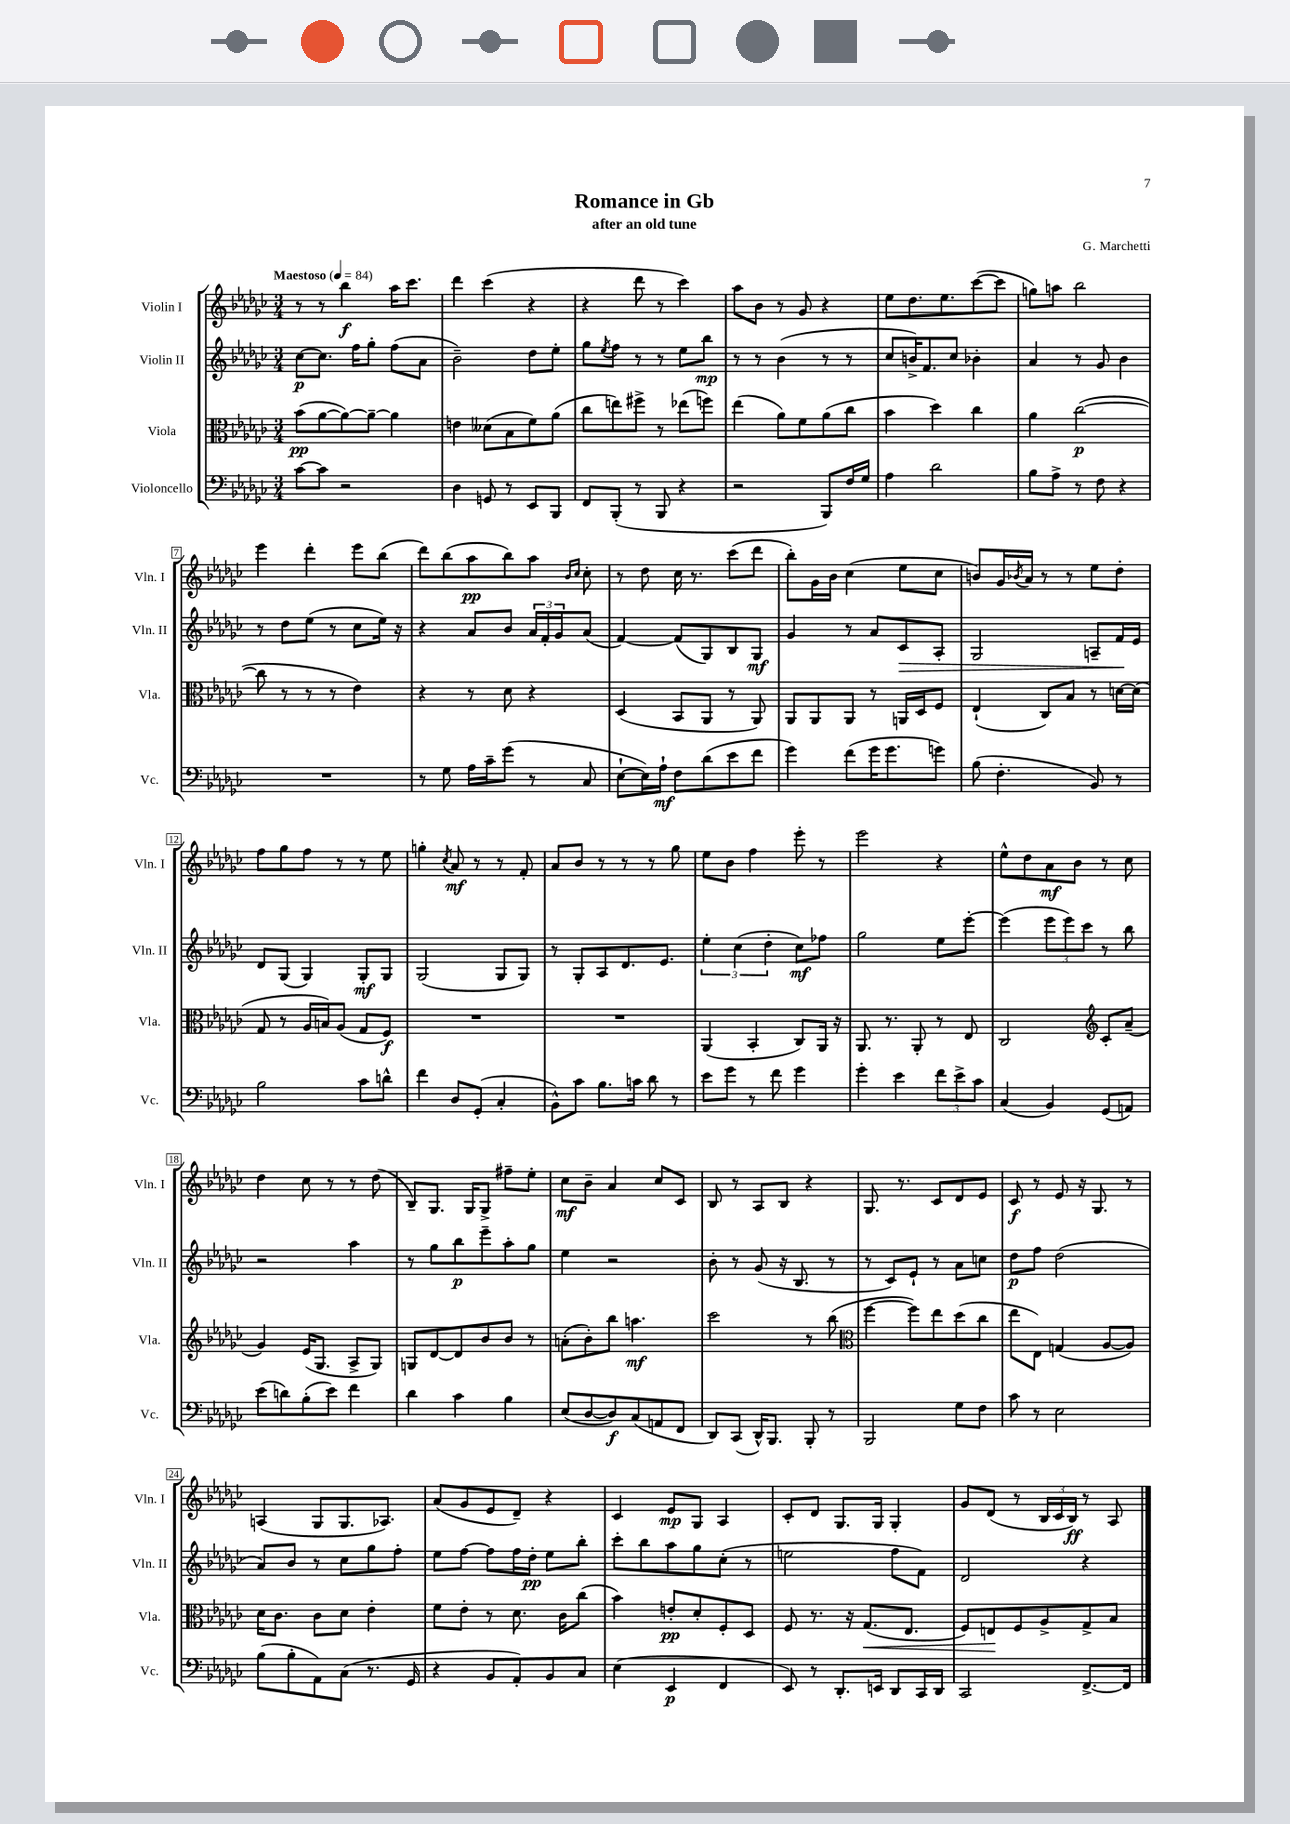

**kern	**kern	**kern	**kern
*staff4	*staff3	*staff2	*staff1
*clefF4	*clefC3	*clefG2	*clefG2
*k[b-e-a-d-g-c-]	*k[b-e-a-d-g-c-]	*k[b-e-a-d-g-c-]	*k[b-e-a-d-g-c-]
*M3/4	*M3/4	*M3/4	*M3/4
*MM84	*MM84	*MM84	*MM84
[8c-	(8b-	[8cc-	8r
8c-]	[8a-	8.cc-]	8r
2r	8a-_)	.	4bb-
.	.	16ff	.
.	8a-~_	8gg-'	.
.	4a-]	(8ff	16aa-
.	.	.	8.ccc-
.	.	8a-	.
=	=	=	=
4D-	4e	2b-~)	4ddd-
8GG	(8d--	.	(4ccc-
8r	8B-	.	.
8EE-	8f)	8dd-	4r
8BBB-	(8a-	8ee-'	.
=	=	=	=
8FF	8cc-	8gg-	4r
.	.	8qee-	.
(8BBB-'	8ee)	8ff	.
8r	8ff#^	8r	8ddd-
8BBB-	8r	8r	8r
4r	(8ee-	8ee-	4ccc-)
.	8ff)	8bb-	.
=	=	=	=
2r	(4ee-	8r	8aa-
.	.	8r	8b-
.	8a-)	(4b-	8r
.	8f	.	8g-
8BBB-)	(8a-	8r	4r
16F	8cc-	8r	.
16G-	.	.	.
=	=	=	=
4A-	4b-	8cc-	8ee-
.	.	16b^)	8.dd-
.	.	8.f	.
2d-	4dd-)	.	.
.	.	.	8.ee-
.	.	8cc-	.
.	4cc-	4b-'	([8ccc-
.	.	.	8ccc-]
=	=	=	=
8B-	4a-	4a-	8gg)
8A-^	.	.	8aa
8r	([2cc-	8r	2bb-
8F	.	8g-	.
4r	.	4b-	.
=	=	=	=
2.r	8cc-]	8r	4eee-
.	8r	8dd-	.
.	8r	(8ee-	4ddd-'
.	8r	8r	.
.	4e-)	8cc-	8eee-
.	.	16ee-)	(8bb-
.	.	16r	.
=	=	=	=
8r	4r	4r	8ddd-)
8G-	.	.	(8bb-
16A-	8r	8a-	8aa-
16c-~	.	.	.
(8g-	8d-	8b-	8bb-)
8r	4r	24a-	8aa-
.	.	24f'	.
.	.	24g-	.
.	.	.	16qqb-
.	.	.	16qqcc-
8C-	.	(8a-	8cc-'
=	=	=	=
[8E-`	(4D-	[4f)	8r
16E-])	.	.	8dd-
16A-`	.	.	.
8F	8BB-	(8f]	16cc-
.	.	.	8.r
(8d-	8AA-	8G-)	.
8e-	8r	8B-	(8ccc-
8f	8AA-)	8G-	8ddd-
=	=	=	=
4g-)	8AA-	4g-	8bb-')
.	8AA-	.	16g-
.	.	.	16b-
(8f	8AA-	8r	(4cc-
16g-	8r	8a-	.
8.g-	.	.	.
.	16AA	8c-	8ee-
.	16D-	.	.
8g)	8F	8A-'	8cc-
=	=	=	=
(8B-	(4E-`	2G-	8b)
4.F'	.	.	16g-
.	.	.	8qb-
.	.	.	16a-
.	8C-)	.	8r
.	8B-	.	8r
8BB-)	8r	8A~	8ee-
8r	[16d	16f	8dd-'
.	(16d]	16e-	.
=	=	=	=
2B-	8G-	8d-	8ff
.	8r	(8G-	8gg-
.	16A-	4G-)	8ff
.	16B)	.	.
.	(8A-	.	8r
8c-	8G-	8G-'	8r
8d^^	8F)	8G-	8ee-
=	=	=	=
4f	2.r	(2G-	4gg'
.	.	.	8qcc-
8D-	.	.	8a-
(8GG-'	.	.	8r
4C-'	.	8G-	8r
.	.	8G-)	8f'
=	=	=	=
8BB-^^)	2.r	8r	8a-
8c-	.	8G-'	8b-
8.B-	.	8A-	8r
.	.	8.d-	8r
16c	.	.	.
8d-	.	.	8r
.	.	8.e-	.
8r	.	.	8gg-
=	=	=	=
8e-	(4AA-	6ee-'	8ee-
8g-	.	.	8b-
.	.	(6cc-	.
8r	4BB-'	.	4ff
.	.	6dd-'	.
8f	.	.	.
4g-	8C-)	8cc-)	8eee-'
.	16AA-	8ff-	8r
.	16r	.	.
=	=	=	=
4g-'	8.AA-	2gg-	2eee-
.	8.r	.	.
4e-	.	.	.
.	8AA-'	.	.
12f	8r	8ee-	4r
12e-^	.	.	.
.	8E-	[8eee-'	.
12c-	.	.	.
=	=	=	=
(4C-	2C-	(4eee-]	8ee-^^
.	.	.	8dd-
4BB-)	.	12eee-	8a-
.	.	12eee-)	.
.	.	.	8b-
.	.	12ccc-	.
*	*clefG2	*	*
(8GG-	8c-'	8r	8r
8AA)	(8a-~	8bb-	8cc-
=	=	=	=
(8e-	4g-)	2r	4dd-
8d)	.	.	.
(8B-'	(16e-	.	8cc-
.	8.G-	.	.
8e-)	.	.	8r
4f	8A-^	4aa-	8r
.	8G-)	.	(8dd-
=	=	=	=
4d-	8G	8r	8B-~)
.	[8d-	8gg-	8.G-
4c-	8d-]	8bb-	.
.	.	.	16G-
.	8b-	8eee-~	8G-^
4B-	8b-	8aa-'	8ff#~
.	8r	8gg-	8ee-'
=	=	=	=
(8E-	(8a'	4ee-	8cc-
[8D-	8b-')	.	8b-~
8D-])	8bb-	2r	4a-
(8C-	4.aa	.	.
8AA	.	.	8cc-
8FF	.	.	8c-
=	=	=	=
8DD-)	2ccc-	8b-'	8B-
(8CC-	.	8r	8r
16DD-^^)	.	(8g-	8A-
8.BBB-	.	.	.
.	.	16r	8B-
.	.	8.B-	.
8BBB-'	8r	.	4r
8r	(8bb-	8r	.
=	=	=	=
*	*clefC3	*	*
2BBB-	[4ff	8r	8.G-
.	.	8c-)	.
.	.	.	8.r
.	8ff])	8e-`	.
.	8ee-	8r	8c-
8G-	(8dd-	8a-	8d-
8F	8cc-	8cc	8e-
=	=	=	=
8c-	8ee-	8dd-	8c-
8r	8E-)	8ff	8r
2E-	(4G	(2dd-	8e-
.	.	.	16r
.	.	.	8.G-
.	[8A-	.	.
.	8A-])	.	8r
=	=	=	=
(8B-	16d-	8a-)	(4A
.	8.c-	.	.
8B-'	.	8b-	.
8AA-)	8c-	8r	8G-
(8C-	8d-	8cc-	8.G-
8.r	4e-'	8gg-	.
.	.	.	8.A-)
.	.	8ff'	.
16GG-	.	.	.
=	=	=	=
4r	8f	8ee-	(8a-
.	8e-'	[8ff	8g-
8BB-	8r	8ff]	8e-
8AA-')	8.d-	16ff	8d-~)
.	.	16dd-'	.
8BB-	.	8ee-	4r
.	16c-	.	.
8C-	(8cc-	8bb-'	.
=	=	=	=
(4E-	4b-)	8ccc-'	4c-
.	.	8bb-	.
4EE-	8e'	8aa-	8e-
.	8d-'	8gg-	8G-
4FF	8F'	(8cc-'	4A-
.	8D-	8r	.
=	=	=	=
8EE-)	8F	2ee	8c-'
8r	8.r	.	8d-
8.DD-'	.	.	8.G-
.	16r	.	.
.	(8.G-	.	.
16EE	.	.	16G-
8DD-	.	8ff	4G-'
.	8.E-	.	.
16CC-	.	8f)	.
16DD-	.	.	.
=	=	=	=
2CC-	8F)	2d-	8g-
.	8E	.	(8d-
.	8F	.	8r
.	8A-^	.	24B-
.	.	.	24c-
.	.	.	24B-)
[8.FF^	8G-^	4r	8r
.	8B-	.	8A-
16FF]	.	.	.
==	==	==	==
*-	*-	*-	*-
